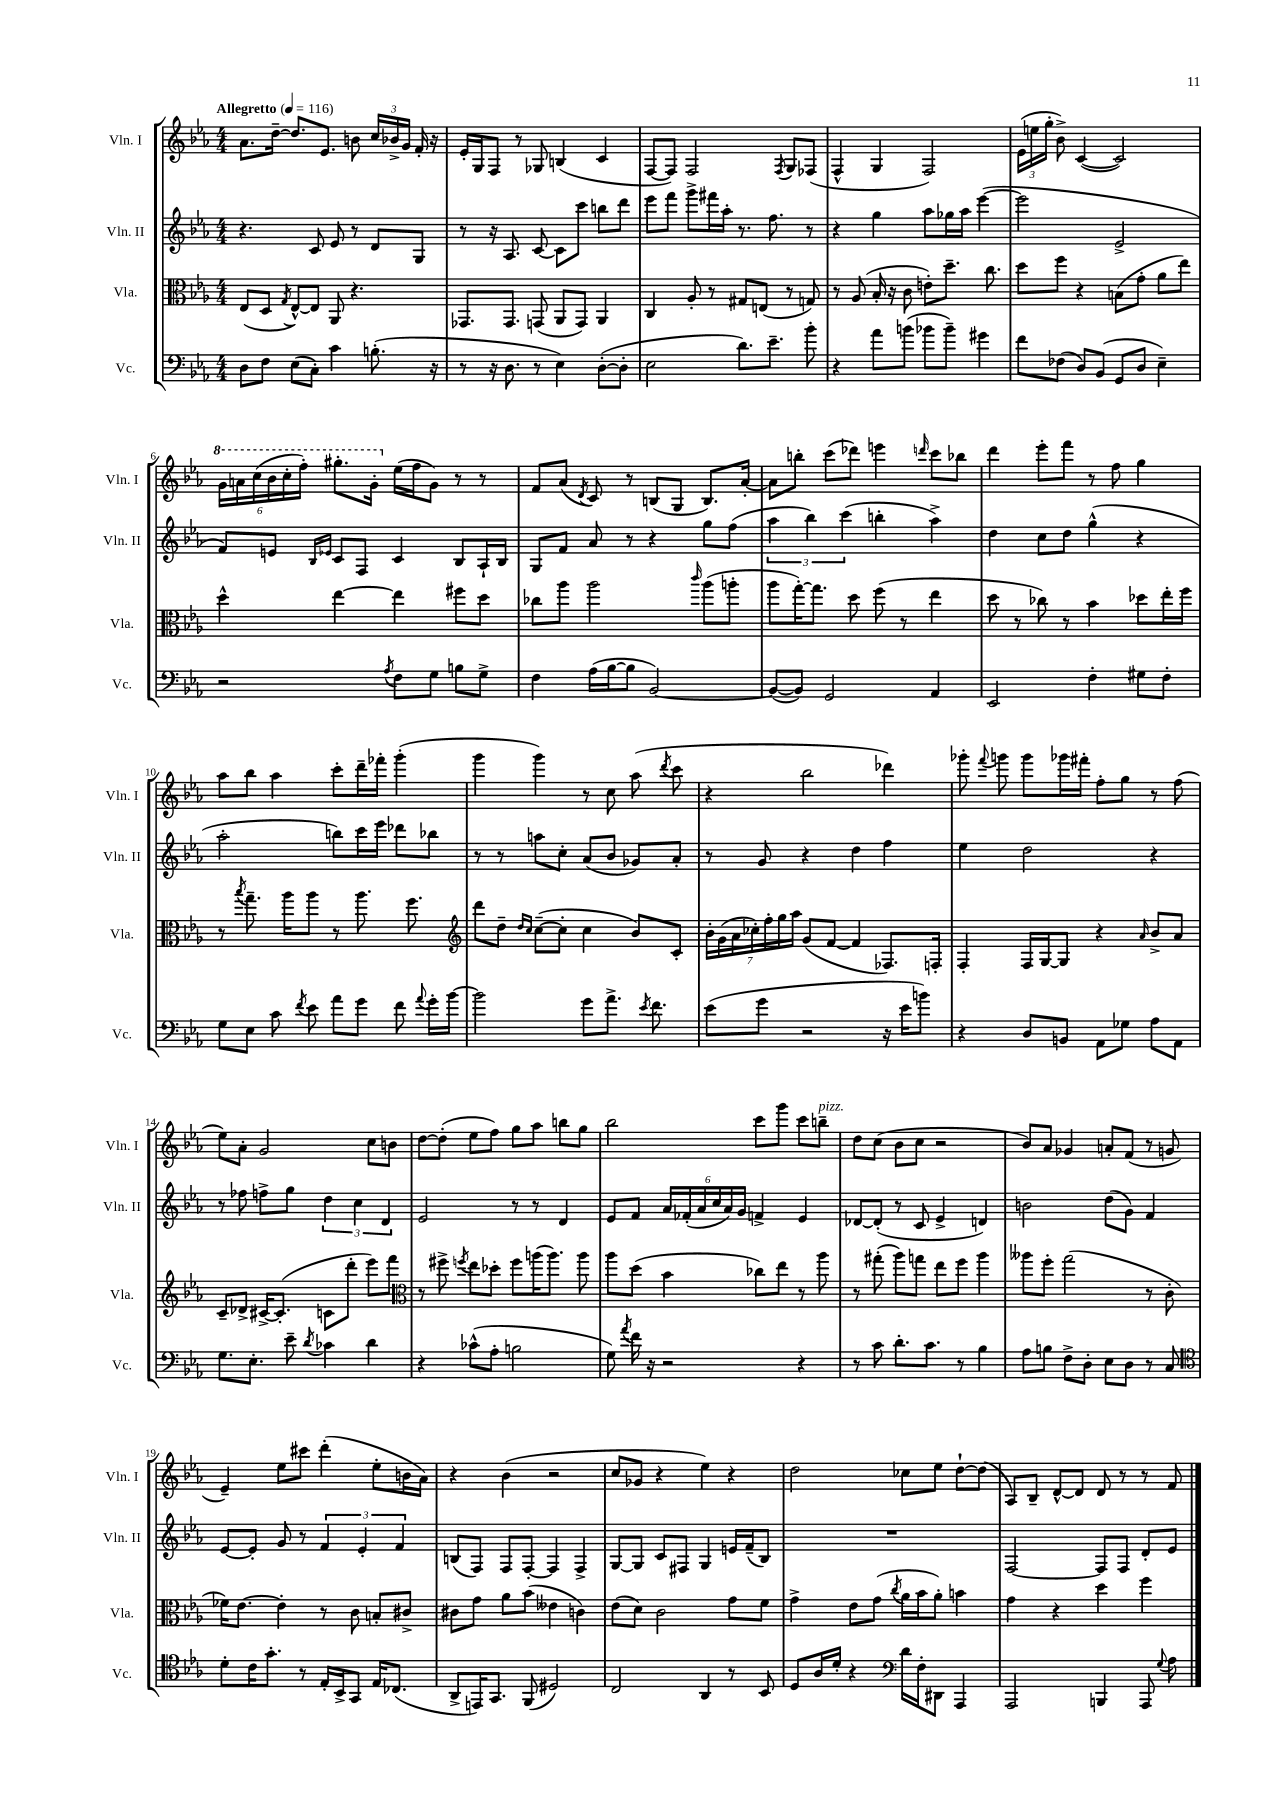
<<
\new StaffGroup <<
\new Staff = "s0" \with { instrumentName = "Vln. I" shortInstrumentName = "Vln. I" } {
    \clef treble \key ees \major \numericTimeSignature \time 4/4 \tempo "Allegretto" 4 = 116
    \autoBeamOff aes'8.[ d''16]~-- d''8.[ ees'8.] b'8 \tuplet 3/2 { c''16[ bes'16-> g'16] } f'16-. r16 |
    ees'16[-. g16 f8] r8 ges8 b4( c'4 |
    f8[~ f8]) f2 \acciaccatura { f8 } g8[ fes8]( |
    f4-^ g4 f2) |
    \tuplet 3/2 { ees'16[( e''16 g''16]-. } bes'8->) c'4~( c'2) |
    \tuplet 6/4 { \ottava #1 g''16[ a''16 c'''16( bes''16 c'''16-. f'''16]-.) } gis'''8.[-. g''16]-. \ottava #0 ees''16[( f''16 g'8]) r8 r8 |
    f'8[ aes'8]( \acciaccatura { d'8 } c'8) r8 b8[( g8] b8.[) aes'16]~-. |
    aes'8[ b''8]-. c'''8[( des'''8]) e'''4 \grace { d'''16 } c'''8[ bes''8] |
    d'''4 ees'''8[-. f'''8] r8 f''8 g''4 |
    aes''8[ bes''8] aes''4 c'''8[-. d'''16-- fes'''16]-. g'''4-.( |
    g'''4 g'''4) r8 c''8 aes''8( \acciaccatura { d'''8 } c'''8 |
    r4 bes''2 des'''4) |
    ges'''8-. \appoggiatura { f'''8 } g'''8 g'''8[ ges'''16 fis'''16]-. f''8[-. g''8] r8 f''8( |
    ees''8[) aes'8]-. g'2 c''8[ b'8] |
    d''8[~ d''8]-.( ees''8[ f''8]) g''8[ aes''8] b''8[ g''8] |
    bes''2 c'''8[ g'''8] c'''8[ b''8]--^\markup { \italic "pizz." } |
    d''8[ c''8]( bes'8[ c''8] r2 |
    bes'8[) aes'8] ges'4 a'8[-. f'8]( r8 g'8 |
    ees'4--) ees''8[ cis'''8] d'''4-.( ees''8[-. b'16 aes'16]) |
    r4 bes'4( r2 |
    c''8[ ges'8] r4 ees''4) r4 |
    d''2 ces''8[ ees''8] d''8[~-! d''8]( |
    aes8[) bes8]-- d'8[~-^ d'8] d'8 r8 r8 f'8 \bar "|." |
}
\new Staff = "s1" \with { instrumentName = "Vln. II" shortInstrumentName = "Vln. II" } {
    \clef treble \key ees \major \numericTimeSignature \time 4/4
    \autoBeamOff r4. c'8 ees'8 r8 d'8[ g8] |
    r8 r16 aes8. c'8~ c'8[ c'''8] b''8[ d'''8] |
    ees'''8[ f'''8] g'''8[-> fis'''16 aes''16]-. r8. f''8. r8 |
    r4 g''4 aes''8[ ges''16 aes''16] ees'''4~( |
    ees'''2 ees'2-> |
    f'8[) e'8] \grace { bes16[ ees'16] } c'8[ f8] c'4 bes8[ aes16-! bes16] |
    g8[ f'8] aes'8 r8 r4 g''8[ f''8]( |
    \tuplet 3/2 { aes''4 bes''4) c'''4( } b''4-. aes''4->) |
    d''4 c''8[ d''8] g''4-^( r4 |
    aes''2-. b''8[) c'''16 ees'''16] des'''8[ bes''8] |
    r8 r8 a''8[ c''8]-. aes'8[( bes'8] ges'8[) aes'8]-. |
    r8 g'8 r4 d''4 f''4 |
    ees''4 d''2 r4 |
    r8 fes''8 f''8[-> g''8] \tuplet 3/2 { d''4 c''4 d'4 } |
    ees'2 r8 r8 d'4 |
    ees'8[ f'8] \tuplet 6/4 { aes'16[ fes'16-.( aes'16 c''16 aes'16) g'16] } f'4-> ees'4 |
    des'8[~ des'8]-.( r8 c'8 ees'4-> d'4) |
    b'2 d''8[( g'8]) f'4 |
    ees'8[~ ees'8]-. g'8 r8 \tuplet 3/2 { f'4 ees'4-. f'4 } |
    b8[( f8]) f8[ f8]~-. f4 f4-> |
    g8[~ g8] c'8[ fis8] g4 e'16[ f'16--( bes8]) |
    R1 |
    f2~ f8[ f8] d'8[-. ees'8] \bar "|." |
}
\new Staff = "s2" \with { instrumentName = "Vla." shortInstrumentName = "Vla." } {
    \clef alto \key ees \major \numericTimeSignature \time 4/4
    \autoBeamOff ees8[( d8] \acciaccatura { g8 } ees8[~-^) ees8] aes,8 r4. |
    ges,8.[ ges,8.] g,8( aes,8[ g,8]) aes,4 |
    c4 aes8-. r8 gis8[ e8]( r8 g8) |
    r8 aes8( bes16-. r16 c'8 e'8[-.) d''8.]-- c''8. |
    d''8[ f''8] r4 b8[( g'8]-. aes'8[ ees''8]) |
    d''4-^ ees''4~ ees''4 fis''8[ d''8] |
    ces''8[ aes''8] aes''2 \grace { c'''16 } aes''8[( a''8]-. |
    aes''8[ g''16~-.) g''8.] d''8 f''8( r8 ees''4 |
    d''8 r8 ces''8) r8 bes'4 des''8[ ees''16-. f''16] |
    r8 \acciaccatura { bes''8 } g''8.-- aes''16[ aes''8] r8 aes''8. f''8. |
    \clef treble d'''8[ d''8]-- \grace { d''16[ c''16] } c''8[~--( c''8]-. c''4 bes'8[) c'8]-. |
    \tuplet 7/4 { bes'16[-. g'16( aes'16 ces''16-.) f''16-. g''16 aes''16] } g'8[( f'8]~ f'4 fes8.[) f16]-. |
    f4-. f16[ g16~ g8] r4 \grace { aes'16 } bes'8[-> aes'8] |
    c'8[-- des'8]-> cis'16[~-> cis'8.]-.( c'8[ d'''8]-. ees'''8[) f'''8] |
    \clef alto r8 fis''8-> \acciaccatura { f''8 } ees''8[ des''8]-. f''8[ a''16( a''8.]) a''8 |
    aes''8[ d''8]( bes'4 ces''8[) ees''8] r8 aes''8 |
    r8 gis''8-.( aes''8[) g''8] ees''8[ f''8] aes''4 |
    aeses''8[ f''8]-. g''2( r8 c'8-. |
    fes'16[) ees'8.]~ ees'4-. r8 c'8 b8[-. cis'8]-> |
    cis'8[ g'8] aes'8[ bes'8]( eeses'4 c'4) |
    ees'8[( d'8]) c'2 g'8[ f'8] |
    g'4-> ees'8[ g'8]( \acciaccatura { c''8 } aes'16[ bes'16 aes'8]-.) b'4 |
    g'4 r4 d''4 f''4 \bar "|." |
}
\new Staff = "s3" \with { instrumentName = "Vc." shortInstrumentName = "Vc." } {
    \clef bass \key ees \major \numericTimeSignature \time 4/4
    \autoBeamOff d8[ f8] ees8[( c8]-.) c'4 b8.-.( r16 |
    r8 r16 d8. r8 ees4) d8[~-.( d8]-. |
    ees2 d'8.[) ees'8.]-- bes'8-. |
    r4 aes'8[ b'8]( bes'8[ bes'8]--) gis'4 |
    f'8[ fes8]( d8[) bes,8]( g,8[ d8] ees4--) |
    r2 \acciaccatura { aes8 } f8[ g8] b8[ g8]-> |
    f4 aes16[( bes16~ bes8] bes,2~) |
    bes,8[~( bes,8]) g,2 aes,4 |
    ees,2 f4-. gis8[ f8]-. |
    g8[ ees8] c'8 \acciaccatura { f'8 } ees'8 aes'8[ g'8] f'8 \appoggiatura { aes'8 } g'16[-. bes'16]~ |
    bes'2 g'8[ aes'8.]-> \acciaccatura { ees'8 } f'8. |
    ees'8[( g'8] r2 r16 ees'16[ b'8]) |
    r4 d8[ b,8] aes,8[ ges8] aes8[ aes,8] |
    g8.[ ees8.]-. ees'8-- \acciaccatura { d'8 } ces'4 d'4 |
    r4 ces'8[-^( aes8]-. b2 |
    g8) \acciaccatura { aes'8 } f'16 r16 r2 r4 |
    r8 c'8 d'8.[-. c'8.] r8 bes4 |
    aes8[ b8] f8[-> d8]-. ees8[ d8] r8 c8 |
    \clef tenor d'8[-. c'16 g'8.]-. r8 ees16[-. bes,16-> g,8] ees16[ ces8.]( |
    aes,8[-> e,16) g,8.] f,8( dis2) |
    c2 aes,4 r8 bes,8 |
    d8[ aes16 d'16]-. r4 \clef bass d'16[ f16-. dis,8] aes,,4 |
    aes,,2 b,,4 aes,,8 \appoggiatura { g8 } aes8 \bar "|." |
}
>>
>>
